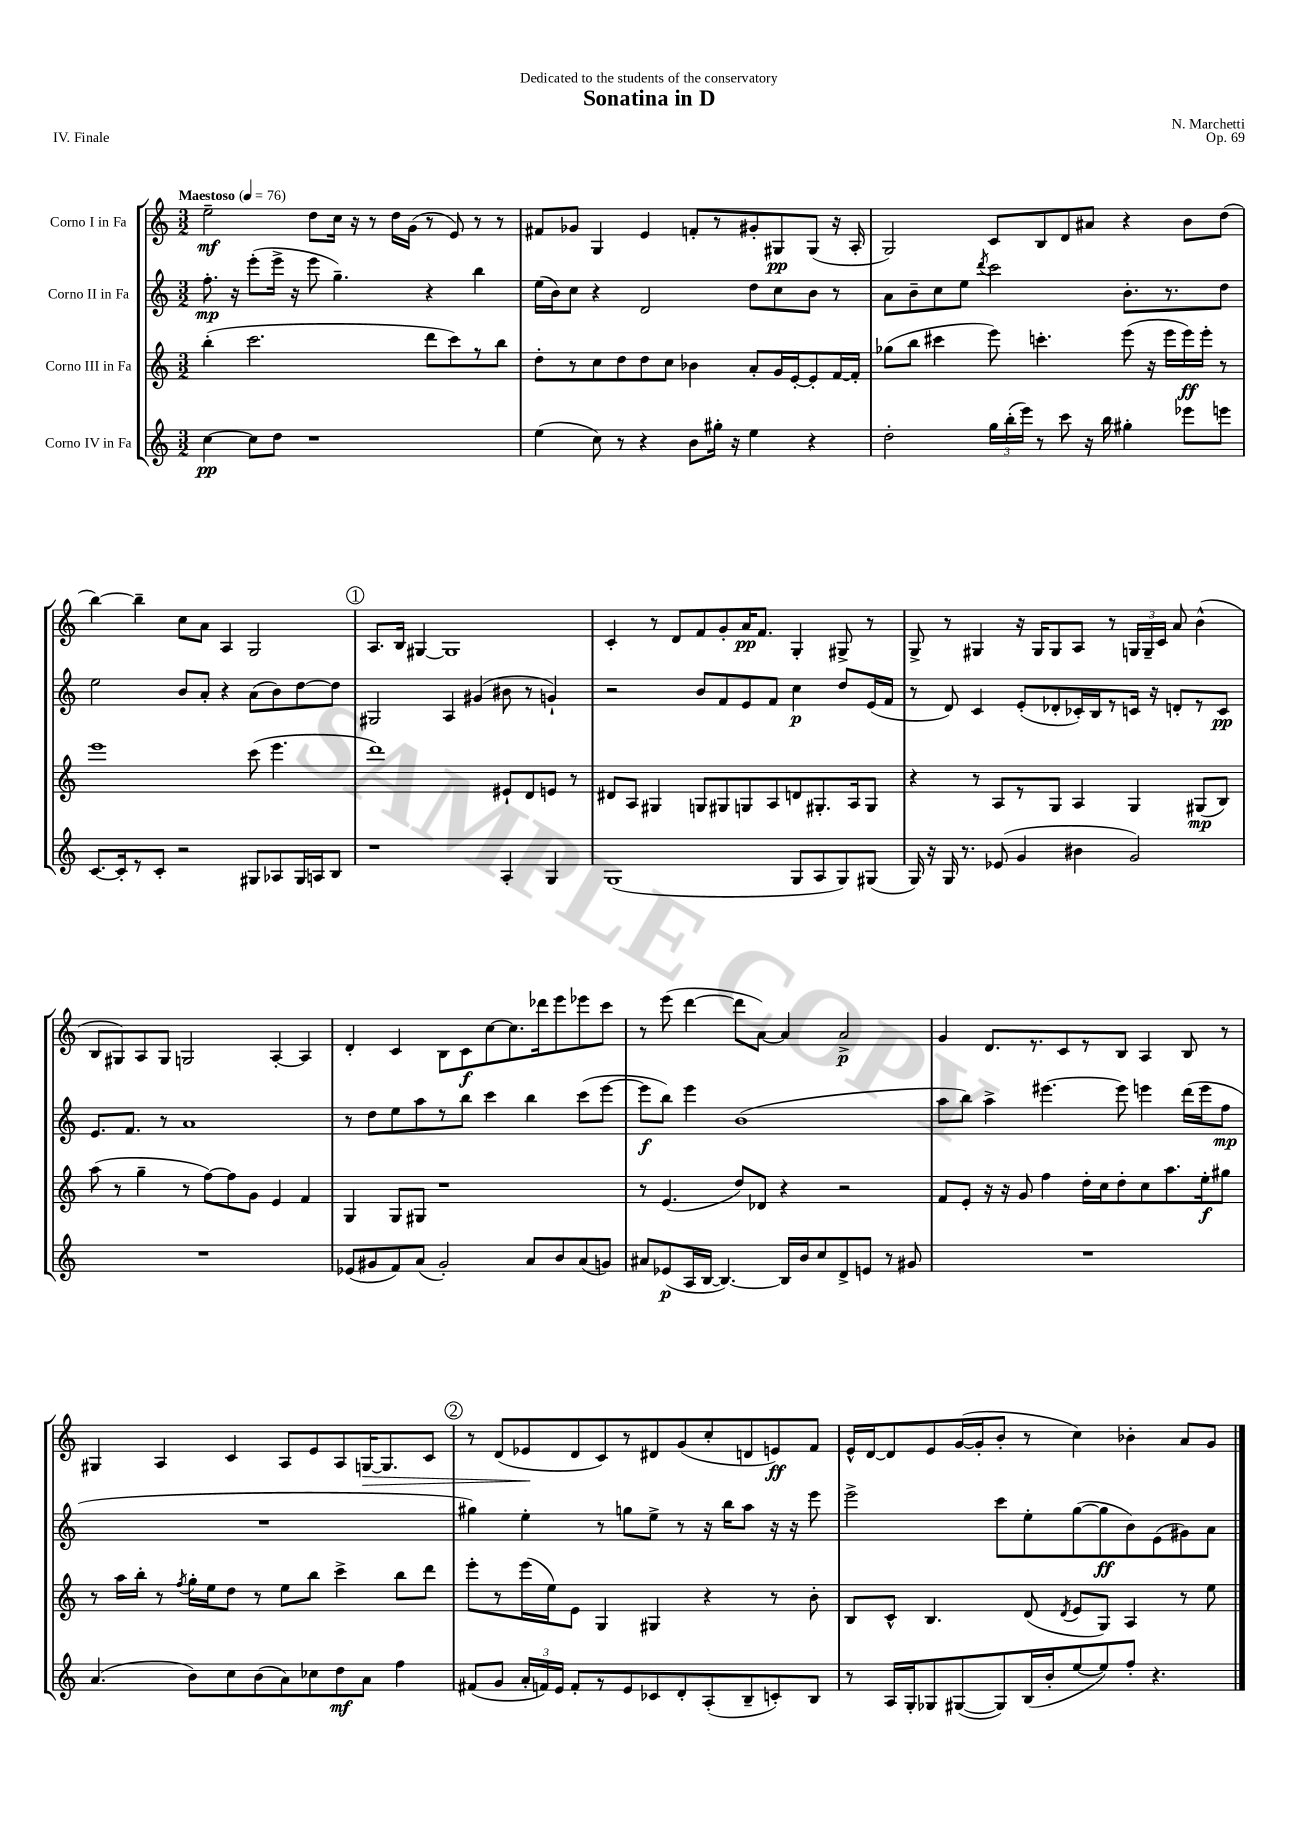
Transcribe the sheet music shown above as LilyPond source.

\header { title = "Sonatina in D" composer = "N. Marchetti" dedication = "Dedicated to the students of the conservatory" opus = "Op. 69" piece = "IV. Finale" }
<<
\new StaffGroup <<
\new Staff = "s0" \with { instrumentName = "Corno I in Fa" } {
    \clef treble \key c \major \numericTimeSignature \time 3/2 \tempo "Maestoso" 4 = 76
    \autoBeamOff e''2--\mf d''8[ c''16] r16 r8 d''16[ g'16]( r8 e'8) r8 r8 |
    fis'8[ ges'8] g4 e'4 f'8[-. r8 gis'8-. gis8\pp gis8]( r16 a16-. |
    g2) c'8[ b8 d'8 ais'8] r4 b'8[ d''8]( |
    b''4~) b''4-- c''8[ a'8] a4 g2 |
    \mark \markup { \circle "1" } a8.[ b16] gis4~ gis1 |
    c'4-. r8 d'8[ f'8 g'8-. a'16\pp f'8.] g4-. gis8-> r8 |
    g8-> r8 gis4 r16 gis16[ gis8 a8] r8 \tuplet 3/2 { g16[ g16-- c'16] } a'8 b'4-^( |
    b8[ gis8) a8 gis8] g2 a4~-. a4 |
    d'4-. c'4 b8[ c'8\f c''8~ c''8. des'''16 e'''8 ees'''8 c'''8] |
    r8 e'''8( d'''4~ d'''8[ a'8]~) a'4 a'2->\p |
    g'4 d'8.[ r8. c'8 r8 b8] a4 b8 r8 |
    gis4 a4 c'4 a8[ e'8 a8 g16~\> g8. c'8] |
    \mark \markup { \circle "2" } r8 d'8[( ees'8\! d'8 c'8) r8 dis'8 g'8( c''8-. d'8 e'8\ff) f'8] |
    e'16[-^ d'16~ d'8 e'8 g'16~( g'16-. b'8]-. r8 c''4) bes'4-. a'8[ g'8] \bar "|." |
}
\new Staff = "s1" \with { instrumentName = "Corno II in Fa" } {
    \clef treble \key c \major \numericTimeSignature \time 3/2
    \autoBeamOff f''8.-.\mp r16 e'''8[-.( e'''16]-> r16 e'''8 g''4.--) r4 b''4 |
    e''16[( b'16) c''8] r4 d'2 d''8[ c''8 b'8] r8 |
    a'8[ b'8-- c''8 e''8] \acciaccatura { d'''8 } c'''2 b'8.[-. r8. d''8] |
    e''2 b'8[ a'8]-. r4 a'8[( b'8) d''8~ d''8] |
    \mark \markup { \circle "1" } gis2 a4 gis'4( bis'8 r8 g'4-!) |
    r2 b'8[ f'8 e'8 f'8] c''4\p d''8[ e'16( f'16] |
    r8 d'8) c'4 e'8[-.( des'8-. ces'16-.) b16 r8 c'16] r16 d'8[-. r8 c'8]\pp |
    e'8.[ f'8.] r8 a'1 |
    r8 d''8[ e''8 a''8 r8 b''8] c'''4 b''4 c'''8[( e'''8]~ |
    e'''8[\f b''8]) e'''4 b'1( |
    a''8[ b''8]) a''4-> eis'''4.~ eis'''8 e'''4 d'''16[( e'''16 f''8]\mp |
    R1. |
    \mark \markup { \circle "2" } gis''4) e''4-. r8 g''8[ e''8]-> r8 r16 b''16[ a''8] r16 r16 e'''8 |
    e'''2-> c'''8[ e''8-. g''8~( g''8\ff b'8) e'8( gis'8) a'8] \bar "|." |
}
\new Staff = "s2" \with { instrumentName = "Corno III in Fa" } {
    \clef treble \key c \major \numericTimeSignature \time 3/2
    \autoBeamOff b''4-.( c'''2. d'''8[ c'''8) r8 b''8] |
    d''8[-. r8 c''8 d''8 d''8 c''8] bes'4 a'8[-. g'16 e'16~-. e'8-. f'16~ f'16]-. |
    ges''8[( b''8] cis'''4 e'''8) c'''4.-. e'''8( r16 e'''16[ e'''16\ff) e'''16]-. r8 |
    e'''1 c'''8( e'''4. |
    \mark \markup { \circle "1" } d'''1) eis'8[-! d'8 e'8] r8 |
    dis'8[ a8] gis4 g8[ gis8 g8 a8 d'8 gis8.-. a16 gis8] |
    r4 r8 a8[ r8 g8] a4 g4 gis8[\mp( b8]) |
    a''8( r8 g''4-- r8 f''8[~) f''8 g'8] e'4 f'4 |
    g4 g8[ gis8] r1 |
    r8 e'4.( d''8[) des'8] r4 r2 |
    f'8[ e'8]-. r16 r16 g'8 f''4 d''16[-. c''16 d''8-. c''8 a''8. e''16-.\f gis''8] |
    r8 a''16[ b''16]-. r8 \acciaccatura { f''8 } g''16[-. e''16 d''8] r8 e''8[ b''8] c'''4-> b''8[ d'''8] |
    \mark \markup { \circle "2" } e'''8[-. r8 e'''16( e''16) e'8] g4 gis4 r4 r8 b'8-. |
    b8[ c'8]-^ b4. d'8( \acciaccatura { d'8 } e'8[ g8]) a4 r8 e''8 \bar "|." |
}
\new Staff = "s3" \with { instrumentName = "Corno IV in Fa" } {
    \clef treble \key c \major \numericTimeSignature \time 3/2
    \autoBeamOff c''4~\pp c''8[ d''8] r1 |
    e''4( c''8) r8 r4 b'8[ gis''16]-. r16 e''4 r4 |
    d''2-. \tuplet 3/2 { g''16[ b''16-.( e'''16]) } r8 c'''8 r16 b''16 gis''4-. ees'''8[ e'''8] |
    c'8.[~ c'16-. r8 c'8]-. r2 gis8[ aes8 gis16 a16 b8] |
    \mark \markup { \circle "1" } r1 a4-. g4 |
    g1( g8[ a8 g8) gis8]( |
    g16) r16 g16 r8. ees'8( g'4 bis'4 g'2) |
    R1. |
    ees'8[( gis'8 f'8) a'8]( gis'2-.) a'8[ b'8 a'8( g'8]) |
    ais'8[ ees'8\p( a16 b16]~ b4.~) b16[ b'16 c''8 d'8-> e'8] r8 gis'8 |
    R1. |
    a'4.( b'8[) c''8 b'8( a'8) ces''8 d''8\mf a'8] f''4 |
    \mark \markup { \circle "2" } fis'8[( g'8] \tuplet 3/2 { a'16[-. f'16) e'16] } f'8[-. r8 e'8 ces'8 d'8-. a8-.( b8-- c'8-.) b8] |
    r8 a16[ g16-. ges8 gis8~( gis8) b16( b'16-. e''8~ e''8) f''8]-. r4. \bar "|." |
}
>>
>>
\layout { \context { \Score \remove "Bar_number_engraver" } }
